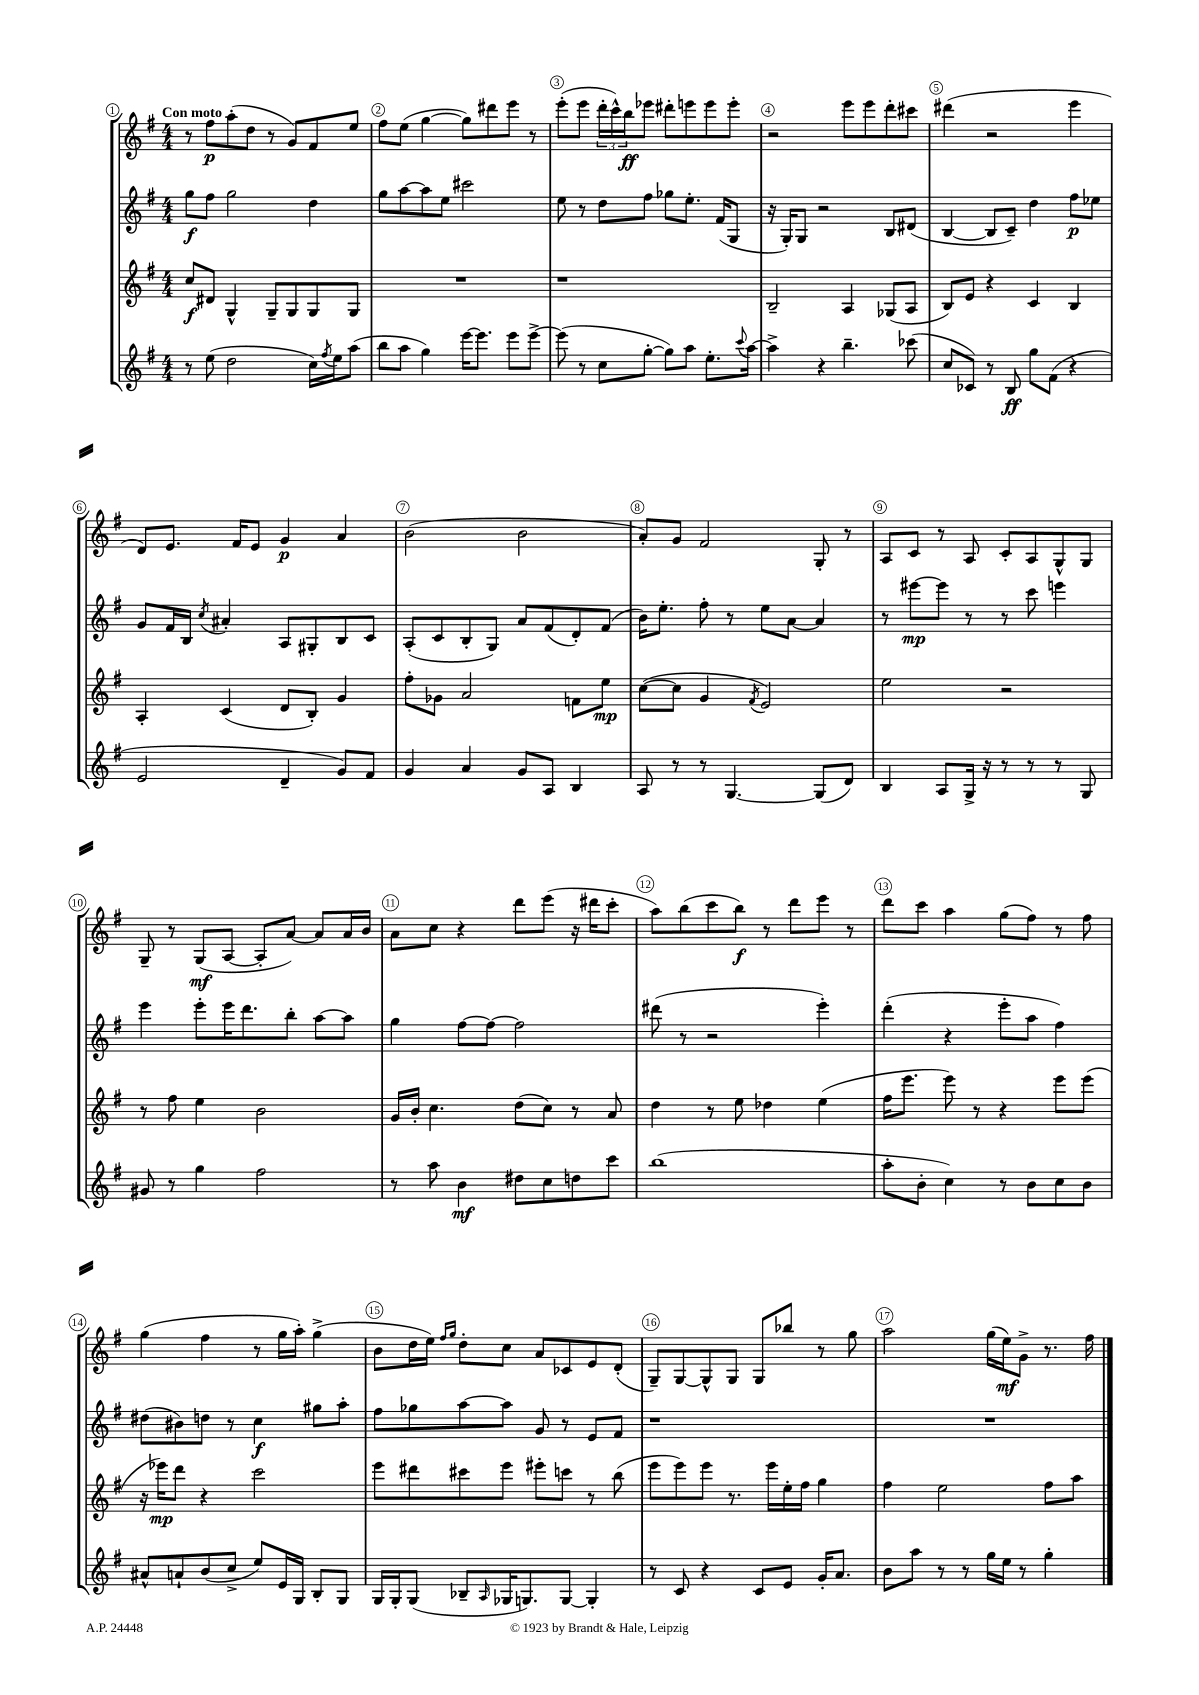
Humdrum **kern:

**kern	**dynam	**kern	**dynam	**kern	**dynam	**kern	**dynam
*part4	*part4	*part3	*part3	*part2	*part2	*part1	*part1
*staff4	*staff4	*staff3	*staff3	*staff2	*staff2	*staff1	*staff1
*clefG2	*	*clefG2	*	*clefG2	*	*clefG2	*
*k[f#]	*	*k[f#]	*	*k[f#]	*	*k[f#]	*
*M4/4	*	*M4/4	*	*M4/4	*	*M4/4	*
=1	=1	=1	=1	=1	=1	=1	=1
!	!	!	!	!	!	!LO:TX:a:B:t=Con moto	!
8r	.	8cc/L	f	8gg\L	f	8r	.
(8ee\	.	8d#X/J	.	8ff#\J	.	8ff#\L	p
2dd\	.	4G^^/	.	2gg\	.	(8aa'\	.
.	.	.	.	.	.	8dd\J	.
.	.	8G~/L	.	.	.	8r	.
.	.	8G/	.	.	.	8g/L)	.
16cc\LL)	.	8G/	.	4dd\	.	8f#/	.
8qff#/	.	.	.	.	.	.	.
16ee\J	.	.	.	.	.	.	.
(8aa\J	.	8G/J	.	.	.	8ee/J	.
=2	=2	=2	=2	=2	=2	=2	=2
8bb\L	.	1r	.	8gg\L	.	8ff#\L	.
8aa\J	.	.	.	[8aa\	.	(8ee\J	.
4gg\)	.	.	.	8aa\]	.	[4gg\	.
.	.	.	.	8ee\J	.	.	.
[16eee\KL	.	.	.	2ccc#X\	.	8gg\L])	.
8.eee\J]	.	.	.	.	.	.	.
.	.	.	.	.	.	8ddd#X\	.
8eee\L	.	.	.	.	.	8eee\J	.
[8eee^\J	.	.	.	.	.	8r	.
=3	=3	=3	=3	=3	=3	=3	=3
(8eee\]	.	1r	.	8ee\	.	(8eee'\L	.
8r	.	.	.	8r	.	8eee\J	.
8cc\L	.	.	.	8dd\L	.	24ddd'\LL	.
.	.	.	.	.	.	24ccc^^\)	.
.	.	.	.	.	.	24bb\J	ff
[8gg'\J	.	.	.	8ff#\J	.	8eee-X\J	.
8gg\L])	.	.	.	8gg-X\L	.	8ddd#X'\L	.
8aa\J	.	.	.	8.ee'\J	.	8eeen\	.
8.ee'\L	.	.	.	.	.	8eee\	.
.	.	.	.	(16f#/KL	.	.	.
.	.	.	.	8G/J	.	8eee'\J	.
8qqccc/	.	.	.	.	.	.	.
[16aa\Jk	.	.	.	.	.	.	.
=4	=4	=4	=4	=4	=4	=4	=4
4aa^\]	.	2B~/	.	16r	.	2r	.
.	.	.	.	16G'/KL)	.	.	.
.	.	.	.	8G/J	.	.	.
4r	.	.	.	2r	.	.	.
4.bb~\	.	4A/	.	.	.	8eee\L	.
.	.	.	.	.	.	8eee\	.
.	.	(8G-X/L	.	8B/L	.	8ddd'\	.
(8ccc-X\	.	8A/J	.	(8d#X/J	.	8ccc#X\J	.
=5	=5	=5	=5	=5	=5	=5	=5
8cc/L	.	8B/L)	.	[4B/	.	(4ddd#X\	.
8c-X/J)	.	8e/J	.	.	.	.	.
8r	.	4r	.	8B/L]	.	2r	.
8B/	ff	.	.	8c~/J)	.	.	.
8gg\L	.	4c/	.	4dd\	.	.	.
(8f#\J	.	.	.	.	.	.	.
4r	.	4B/	.	8ff#\L	p	4eee\	.
.	.	.	.	8ee-X\J	.	.	.
!!LO:LB:g=z
=6	=6	=6	=6	=6	=6	=6	=6
2e/	.	4A'/	.	8g/L	.	8d/L)	.
.	.	.	.	16f#/L	.	8.e/J	.
.	.	.	.	16B/JJ	.	.	.
.	.	.	.	8qcc/	.	.	.
.	.	(4c/	.	4a#X'/	.	.	.
.	.	.	.	.	.	16f#/KL	.
.	.	.	.	.	.	8e/J	.
4d~/	.	8d/L	.	8A/L	.	4g/	p
.	.	8B'/J)	.	8G#X'/	.	.	.
8g/L)	.	4g/	.	8B/	.	4a/	.
8f#/J	.	.	.	8c/J	.	.	.
=7	=7	=7	=7	=7	=7	=7	=7
4g/	.	8ff#'\L	.	(8A'/L	.	(2b\	.
.	.	8g-X\J	.	8c/	.	.	.
4a/	.	2a/	.	8B'/	.	.	.
.	.	.	.	8G/J)	.	.	.
8g/L	.	.	.	8a/L	.	2b\	.
8A/J	.	.	.	(8f#/	.	.	.
4B/	.	8fn\L	.	8d'/)	.	.	.
.	.	8ee\J	mp	(8f#/J	.	.	.
=8	=8	=8	=8	=8	=8	=8	=8
8A/	.	([8cc\L	.	16b\KL)	.	8a'/L)	.
.	.	.	.	8.ee'\J	.	.	.
8r	.	8cc\J]	.	.	.	8g/J	.
8r	.	4g/	.	8ff#'\	.	2f#/	.
[4.G/	.	.	.	8r	.	.	.
.	.	8qf#/	.	.	.	.	.
.	.	2e/)	.	8ee\L	.	.	.
.	.	.	.	[8a\J	.	.	.
(8G/L]	.	.	.	4a/]	.	8G'/	.
8d/J)	.	.	.	.	.	8r	.
=9	=9	=9	=9	=9	=9	=9	=9
4B/	.	2ee\	.	8r	.	8A/L	.
.	.	.	.	[8eee#X\L	mp	8c/J	.
8A/L	.	.	.	8eee#\J]	.	8r	.
16G^/Jk	.	.	.	8r	.	8A/	.
16r	.	.	.	.	.	.	.
8r	.	2r	.	8r	.	8c'/L	.
8r	.	.	.	8ccc\	.	8A/	.
8r	.	.	.	4eeen\	.	8G^^/	.
8G/	.	.	.	.	.	8G/J	.
!!LO:LB:g=z
=10	=10	=10	=10	=10	=10	=10	=10
8g#X/	.	8r	.	4eee\	.	8G~/	.
8r	.	8ff#\	.	.	.	8r	.
4gg\	.	4ee\	.	8eee'\L	.	(8G/L	mf
.	.	.	.	16eee\K	.	[8A/J	.
.	.	.	.	8.ddd\	.	.	.
2ff#\	.	2b\	.	.	.	8A'/L]	.
.	.	.	.	8bb'\J	.	[8a/J)	.
.	.	.	.	[8aa\L	.	8a/L]	.
.	.	.	.	8aa\J]	.	16a/L	.
.	.	.	.	.	.	16b/JJ	.
=11	=11	=11	=11	=11	=11	=11	=11
8r	.	16g/LL	.	4gg\	.	8a\L	.
.	.	16b'/JJ	.	.	.	.	.
8aa\	.	4.cc\	.	.	.	8cc\J	.
4b\	mf	.	.	[8ff#\L	.	4r	.
.	.	.	.	8ff#\J_	.	.	.
8dd#X\L	.	(8dd\L	.	2ff#\]	.	8ddd\L	.
8cc\	.	8cc\J)	.	.	.	(8eee\J	.
8ddn\	.	8r	.	.	.	16r	.
.	.	.	.	.	.	16ddd#X\KL	.
8ccc\J	.	8a/	.	.	.	8ccc'\J	.
=12	=12	=12	=12	=12	=12	=12	=12
(1bb	.	4dd\	.	(8ddd#X\	.	8aa\L)	.
.	.	.	.	8r	.	(8bb\	.
.	.	8r	.	2r	.	8ccc\	.
.	.	8ee\	.	.	.	8bb\J)	f
.	.	4dd-X\	.	.	.	8r	.
.	.	.	.	.	.	8ddd\L	.
.	.	(4ee\	.	4eee'\)	.	8eee\J	.
.	.	.	.	.	.	8r	.
=13	=13	=13	=13	=13	=13	=13	=13
8aa'\L	.	16ff#\KL	.	(4ddd'\	.	8ddd\L	.
.	.	8.eee\J	.	.	.	.	.
8b'\J	.	.	.	.	.	8ccc\J	.
4cc\)	.	8eee\)	.	4r	.	4aa\	.
.	.	8r	.	.	.	.	.
8r	.	4r	.	8eee'\L	.	(8gg\L	.
8b\L	.	.	.	8aa\J	.	8ff#\J)	.
8cc\	.	8eee\L	.	4ff#\)	.	8r	.
8b\J	.	(8eee\J	.	.	.	8ff#\	.
!!LO:LB:g=z
=14	=14	=14	=14	=14	=14	=14	=14
8a#X^^/L	.	16r	.	(8dd#X\L	.	(4gg\	.
.	.	16eee-X\KL)	mp	.	.	.	.
8an`/	.	8ddd\J	.	8b#X\)	.	.	.
(8b/	.	4r	.	8ddn\J	.	4ff#\	.
8cc^/J	.	.	.	8r	.	.	.
8ee/L)	.	2ccc\	.	4cc\	f	8r	.
16e/L	.	.	.	.	.	16gg\LL	.
16G/JJ	.	.	.	.	.	16aa'\JJ)	.
8B'/L	.	.	.	8gg#X\L	.	(4gg^\	.
8G/J	.	.	.	8aa'\J	.	.	.
=15	=15	=15	=15	=15	=15	=15	=15
16G/LL	.	8eee\L	.	8ff#\L	.	8b\L	.
16G'/J	.	.	.	.	.	.	.
(8G/J	.	8ddd#X\	.	8gg-X\	.	16dd\L	.
.	.	.	.	.	.	16ee\JJ)	.
.	.	.	.	.	.	16qqff#/LL	.
.	.	.	.	.	.	16qqgg/JJ	.
8B-X~/L	.	8ccc#X\	.	[8aa\	.	8dd'\L	.
16qqA/	.	.	.	.	.	.	.
16G-X/K	.	8eee\J	.	8aa\J]	.	8cc\J	.
8.Gn/)	.	.	.	.	.	.	.
.	.	8eee#X'\L	.	8g/	.	8a/L	.
[8G/J	.	8cccn\J	.	8r	.	8c-X/	.
4G'/]	.	8r	.	8e/L	.	8e/	.
.	.	(8bb\	.	8f#/J	.	(8d'/J	.
=16	=16	=16	=16	=16	=16	=16	=16
8r	.	8eee\L	.	1r	.	8G~/L)	.
8c/	.	8eee\)	.	.	.	[8G/	.
4r	.	8eee\J	.	.	.	8G^^/]	.
.	.	8.r	.	.	.	8G/J	.
8c/L	.	.	.	.	.	8G/L	.
.	.	16eee\LL	.	.	.	.	.
8e/J	.	16ee'\	.	.	.	8bb-X/J	.
.	.	16ff#\JJ	.	.	.	.	.
16g'/KL	.	4gg\	.	.	.	8r	.
8.a/J	.	.	.	.	.	.	.
.	.	.	.	.	.	8gg\	.
=17	=17	=17	=17	=17	=17	=17	=17
8b\L	.	4ff#\	.	1r	.	2aa\	.
8aa\J	.	.	.	.	.	.	.
8r	.	2ee\	.	.	.	.	.
8r	.	.	.	.	.	.	.
16gg\LL	.	.	.	.	.	(16gg\LL	.
16ee\JJ	.	.	.	.	.	16ee\J)	mf
8r	.	.	.	.	.	8g^\J	.
4gg'\	.	8ff#\L	.	.	.	8.r	.
.	.	8aa\J	.	.	.	.	.
.	.	.	.	.	.	16ff#\	.
==	==	==	==	==	==	==	==
*-	*-	*-	*-	*-	*-	*-	*-
